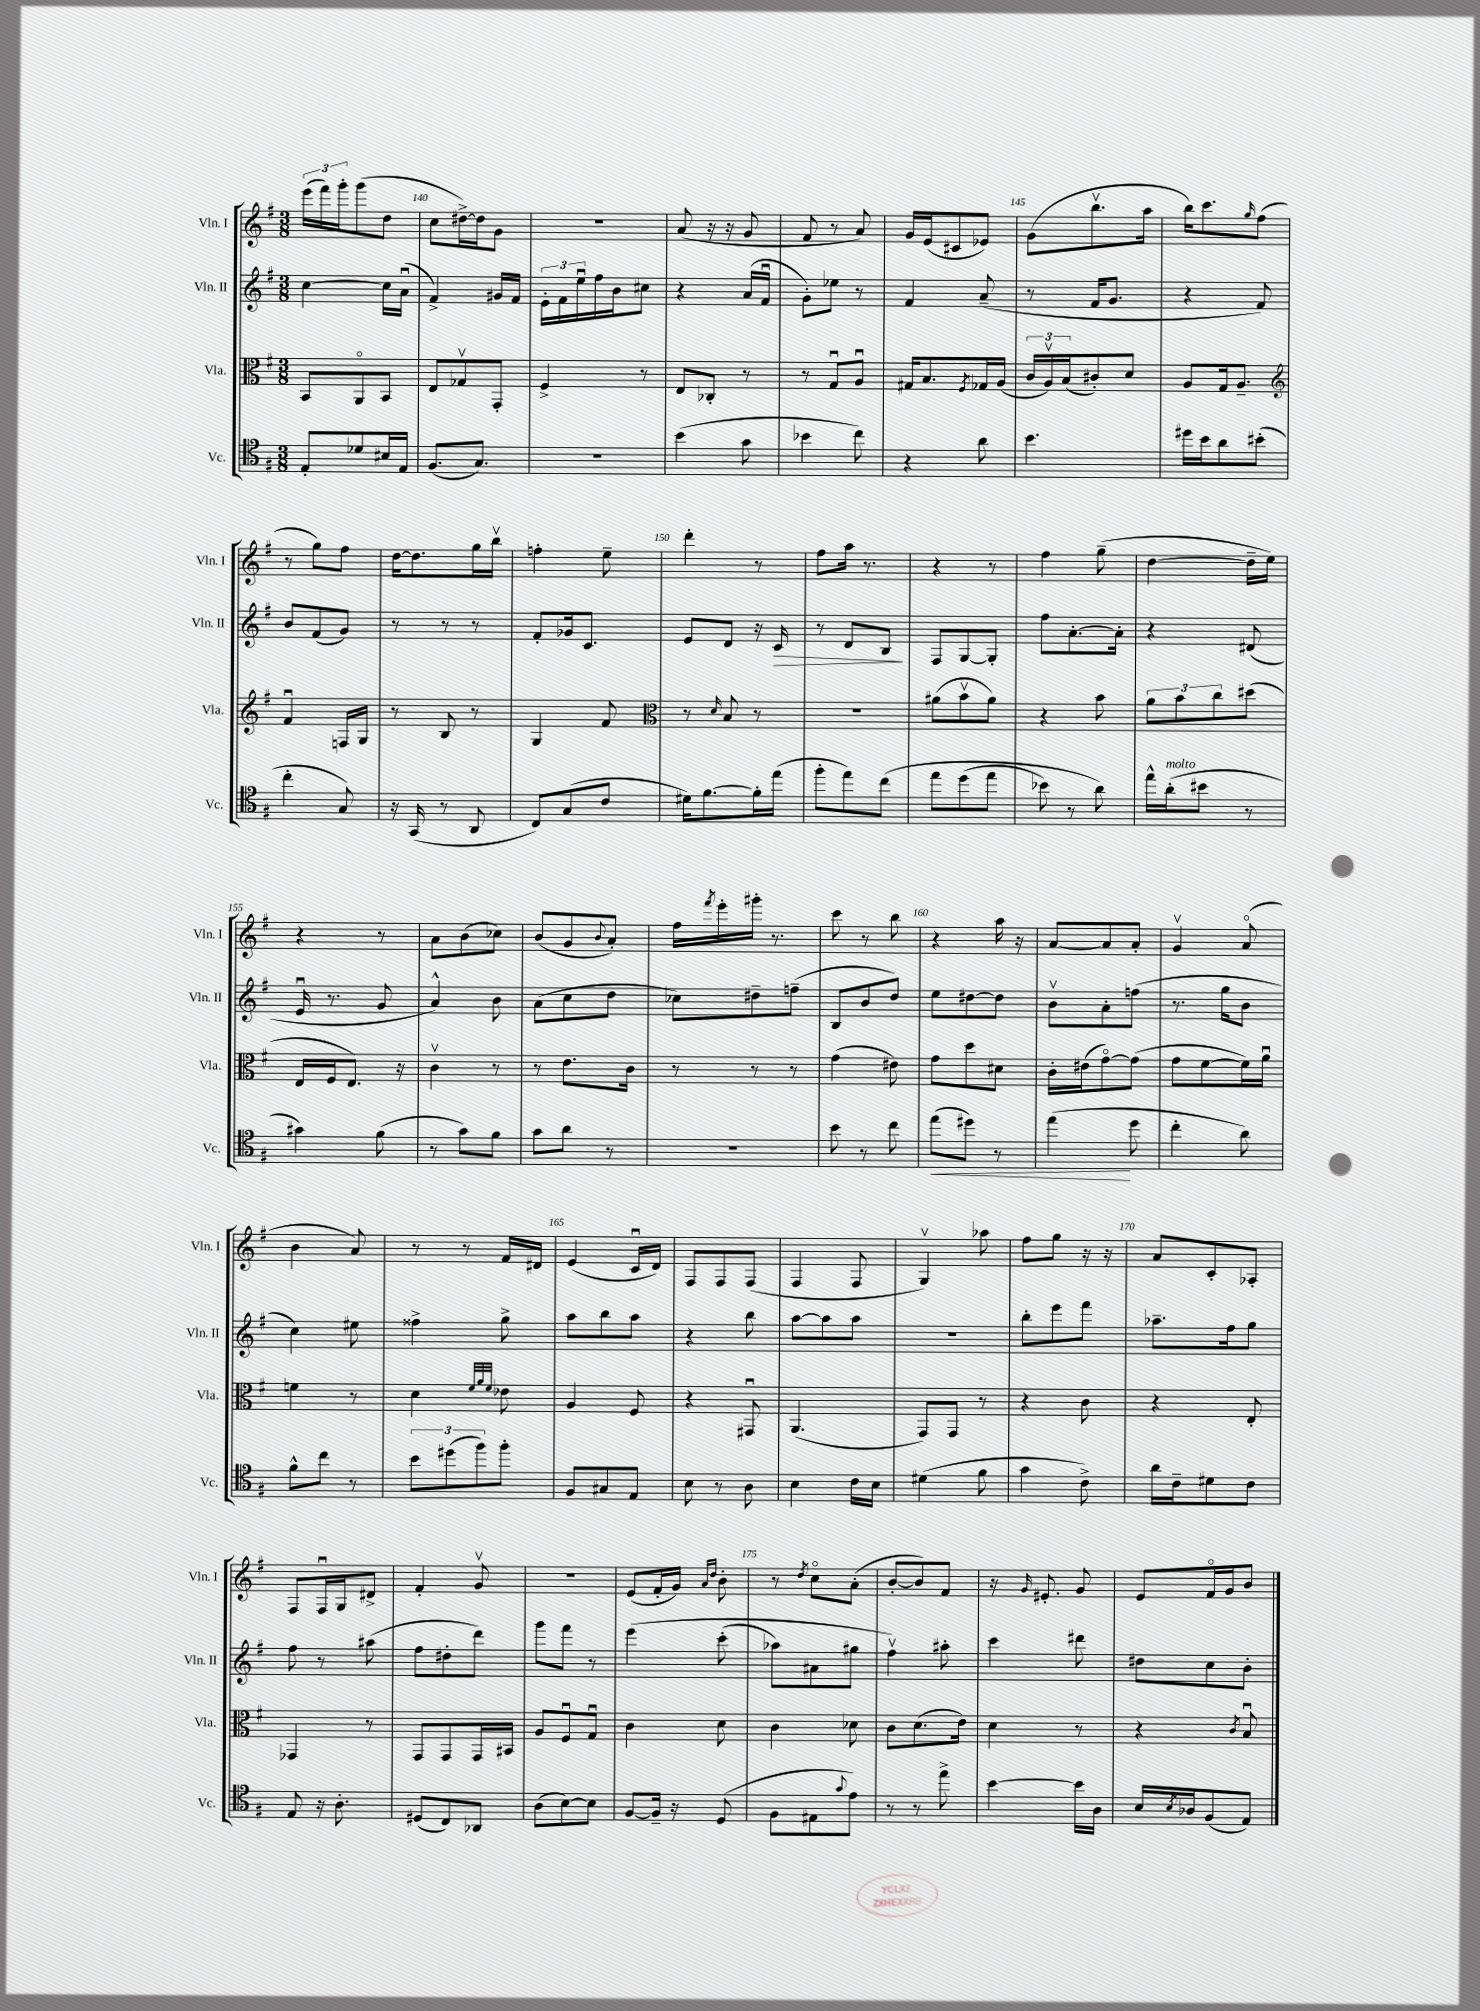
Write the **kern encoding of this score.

**kern	**dynam	**kern	**kern	**dynam	**kern
*part4	*part4	*part3	*part2	*part2	*part1
*staff4	*staff4	*staff3	*staff2	*staff2	*staff1
*I"Vc.	*	*I"Vla.	*I"Vln. II	*	*I"Vln. I
*I'Vc.	*	*I'Vla.	*I'Vln. II	*	*I'Vln. I
*clefC4	*	*clefC3	*clefG2	*	*clefG2
*k[f#]	*	*k[f#]	*k[f#]	*	*k[f#]
*M3/8	*	*M3/8	*M3/8	*	*M3/8
=139	=139	=139	=139	=139	=139
8E'/L	.	8BB/L	[4cc\	.	(24eee\LL
.	.	.	.	.	24fff#\)
.	.	.	.	.	24ggg'\J
8d-X/	.	8AA/	.	.	(8ggg\
16B#X/L	.	8BB/J	16cc\LL]	.	8dd\J
16E/JJ	.	.	(16au\JJ	.	.
=140	=140	=140	=140	=140	=140
(8.F#/L	.	8E/L	4f#^/)	.	8cc\L
.	.	8G-Xv/	.	.	[16dd#X^\L)
8.G/J)	.	.	.	.	16dd#\J]
.	.	8GG'/J	16g#X/LL	.	8g\J
.	.	.	16f#/JJ	.	.
=141	=141	=141	=141	=141	=141
4.r	.	4F#^/	24e'\LL	.	4.r
.	.	.	24f#\	.	.
.	.	.	24eeu\	.	.
.	.	.	16ff#\	.	.
.	.	.	16b\J	.	.
.	.	8r	8cc#X\J	.	.
=142	=142	=142	=142	=142	=142
(4b\	.	8E/L	4r	.	(8a/
.	.	8C-X'/J	.	.	16r
.	.	.	.	.	16r
8g\	.	8r	(16a/LL	.	8g/
.	.	.	16f#u/JJ	.	.
=143	=143	=143	=143	=143	=143
4b-X\	.	8r	8g'\L)	.	8f#/
.	.	8Gu/L	8ee-X\J	.	8r
8cc\)	.	8Au/J	8r	.	8a/)
=144	=144	=144	=144	=144	=144
4r	.	16G#X/KL	4f#/	.	16g/LL
.	.	8.B/	.	.	(16e/J
.	.	.	.	.	8c#X/
.	.	8qF#/	.	.	.
8a\	.	16G-X/L	(8a~/	.	8e-X/J)
.	.	(16A/JJ	.	.	.
=145	=145	=145	=145	=145	=145
4.b\	.	24c/LL	8r	.	(8g\L
.	.	24Av/)	.	.	.
.	.	(24B/J	.	.	.
.	.	8c#X'/)	16f#/KL	.	8.bbv\
.	.	.	8.g/J	.	.
.	.	8d/J	.	.	.
.	.	.	.	.	16aa\Jk
=146	=146	=146	=146	=146	=146
16dd#X\LL	.	8A/L	4r	.	16bb\KL)
16b\J	.	.	.	.	8.ccc\
8a\	.	16G/k	.	.	.
.	.	8.A~/J	.	.	.
.	.	.	.	.	16qqgg/
(8b#X'\J	.	.	8f#/)	.	(8ff#\J
!!LO:LB:g=z
=147	=147	=147	=147	=147	=147
*	*	*clefG2	*	*	*
4cc'\	.	4f#u/	8b/L	.	8r
.	.	.	(8f#/	.	8gg\L)
8G/)	.	16Fn/LL	8g/J)	.	8ff#\J
.	.	16G/JJ	.	.	.
=148	=148	=148	=148	=148	=148
16r	.	8r	8r	.	[16dd\KL
(16GG/	.	.	.	.	8.dd\]
8r	.	8B/	8r	.	.
8AA/	.	8r	8r	.	16gg\L
.	.	.	.	.	16bbv\JJ
=149	=149	=149	=149	=149	=149
8C/L)	.	4G/	8f#'/L	.	4ffn'\
(8G/	.	.	16g-X/k	.	.
.	.	.	8.c/J	.	.
8c/J	.	8f#/	.	.	8ee~\
=150	=150	=150	=150	=150	=150
*	*	*clefC3	*	*	*
16d#X\KL)	.	8r	8e/L	.	4ddd'\
[8.f#\	.	.	.	.	.
.	.	16qqd/	.	.	.
.	.	8B/	8d/J	.	.
16f#'\L]	.	8r	16r	.	8r
!	!	!	!	!LO:HP:b	!
(16ee\JJ	.	.	16c/	>	.
=151	=151	=151	=151	=151	=151
8ff#'\L	.	4.r	8r	.	8ff#\L
8ee\)	.	.	8d/L	.	16aa\Jk
.	.	.	.	.	8.r
(8cc\J	.	.	8B/J	.	.
.	.	.	.	]	.
=152	=152	=152	=152	=152	=152
8ee\L	.	(8a#X\L	8F#/L	.	4r
(8dd\	.	8bv\	[8G/	.	.
8ee\J	.	8a#\J)	8G'/J]	.	8r
=153	=153	=153	=153	=153	=153
8b-X\)	.	4r	8ff#\L	.	4ff#\
8r	.	.	[8.a'\	.	.
8a\)	.	8b\	.	.	(8gg~\
.	.	.	16a'\Jk]	.	.
=154	=154	=154	=154	=154	=154
16ee^^\LL	.	12a\L	4r	.	[4dd\
!LO:TX:a:i:t=molto	!	!	!	!	!
(16a'\J	.	.	.	.	.
.	.	12b\	.	.	.
8b#X\J	.	.	.	.	.
.	.	12cc\	.	.	.
8r	.	(8dd#X\J	(8d#X/	.	16dd~\LL]
.	.	.	.	.	16ee\JJ)
!!LO:LB:g=z
=155	=155	=155	=155	=155	=155
4g#X\)	.	16E/LL	16eu/	.	4r
.	.	16F#/J	8.r	.	.
.	.	8.E/J)	.	.	.
(8f#\	.	.	8g/	.	8r
.	.	16r	.	.	.
=156	=156	=156	=156	=156	=156
8r	.	4cv\	4a^^/)	.	8a\L
8g\L)	.	.	.	.	(8b\
8f#\J	.	8r	8b\	.	8cc-X\J)
=157	=157	=157	=157	=157	=157
8g\L	.	8r	(8a\L	.	(8b/L
8a\J	.	8.e\L	8cc\	.	8g/
.	.	.	.	.	8qqb/
8r	.	.	8dd\J	.	8a'/J)
.	.	16c\Jk	.	.	.
=158	=158	=158	=158	=158	=158
4.r	.	8r	8cc-X\L)	.	16ff#\LL
.	.	.	.	.	8qfff#/
.	.	.	.	.	16eee'\
.	.	8r	8dd#X~\	.	16ggg#X'\JJ
.	.	.	.	.	8.r
.	.	8r	(8ffn~\J	.	.
=159	=159	=159	=159	=159	=159
8b\	.	(4g\	8B/L	.	8ccc\
8r	.	.	8b/	.	8r
8cc\	.	8e#X\)	8dd/J)	.	8bb\
=160	=160	=160	=160	=160	=160
!	!LO:HP:b	!	!	!	!
(8ee\L	<	8g\L	8ee\L	.	4r
8dd#X\J)	.	8dd\	[8dd#X\	.	.
8r	.	8d#X\J	8dd#\J]	.	16aa\
.	.	.	.	.	16r
=161	=161	=161	=161	=161	=161
(4ee\	.	16c'\LL	8bv\L	.	[8a/L
.	.	(16e#X\J	.	.	.
.	.	[8g\)	8a'\	.	8a/]
8dd\	[	(8g\J]	(8ffn\J	.	8a'/J
=162	=162	=162	=162	=162	=162
4cc'\	.	8g\L	8.r	.	4gv/
.	.	[8f#\	.	.	.
.	.	.	16gg\KL	.	.
8a\)	.	16f#\L])	8b\J	.	(8a/
.	.	16au\JJ	.	.	.
!!LO:LB:g=z
=163	=163	=163	=163	=163	=163
8f#^^\L	.	4fn\	4cc\)	.	4b\
8cc\J	.	.	.	.	.
8r	.	8r	8ee#X\	.	8a/)
=164	=164	=164	=164	=164	=164
12b\L	.	4d\	4ff##X^\	.	8r
(12dd#X\	.	.	.	.	.
.	.	.	.	.	8r
12ff#\)	.	.	.	.	.
.	.	32qqf#/LLL	.	.	.
.	.	32qqa/	.	.	.
.	.	32qqf#/JJJ	.	.	.
8ff#'\J	.	8e-X\	8gg^\	.	16f#/LL
.	.	.	.	.	16d#X/JJ
=165	=165	=165	=165	=165	=165
8F#/L	.	4A/	8aa\L	.	(4e/
8G#X/	.	.	8bb\	.	.
8E/J	.	8F#/	8aa\J	.	16cu/LL
.	.	.	.	.	16d/JJ)
=166	=166	=166	=166	=166	=166
8B\	.	4r	4r	.	8F#/L
8r	.	.	.	.	8F#/
8A\	.	8GG#Xu/	8bb\	.	(8F#/J
=167	=167	=167	=167	=167	=167
4B\	.	(4.AA/	[8aa\L	.	4F#/
.	.	.	8aa\]	.	.
16c\LL	.	.	8aa\J	.	8F#/
16B\JJ	.	.	.	.	.
=168	=168	=168	=168	=168	=168
(4d#X\	.	8GG/L)	4.r	.	4Gv/)
.	.	8GG/J	.	.	.
8f#\	.	8r	.	.	8aa-X\
=169	=169	=169	=169	=169	=169
4g\	.	4r	8bb'\L	.	8ff#\L
.	.	.	8eee\	.	8gg\J
8c^\)	.	8c\	8fff#\J	.	16r
.	.	.	.	.	16r
=170	=170	=170	=170	=170	=170
16a\LL	.	4r	8.aa-X~\L	.	8a/L
16c~\J	.	.	.	.	.
8d#X\	.	.	.	.	8c'/
.	.	.	16ff#\k	.	.
8c\J	.	8E'/	8gg\J	.	8A-X'/J
!!LO:LB:g=z
=171	=171	=171	=171	=171	=171
8E/	.	4GG-X/	8ff#\	.	8F#/L
16r	.	.	8r	.	16F#u/L
8.A'\	.	.	.	.	16G/J
.	.	8r	(8aa#X\	.	8d#X^/J
=172	=172	=172	=172	=172	=172
(8D#X/L	.	8GG/L	8ff#\L	.	4f#'/
8C/)	.	8GG/	8dd#X'\	.	.
8AA-X/J	.	16GG/L	8ddd\J)	.	8gv/
.	.	16BB#X/JJ	.	.	.
=173	=173	=173	=173	=173	=173
(8A\L	.	8A/L	8ggg\L	.	4.r
[8B\)	.	8F#u/	8fff#\J	.	.
8B\J]	.	8Gu/J	8r	.	.
=174	=174	=174	=174	=174	=174
[8F#/L	.	4c\	(4eee\	.	(8e/L
16F#~/Jk]	.	.	.	.	16f#'/L
16r	.	.	.	.	16g/JJ)
.	.	.	.	.	16qqa/LL
.	.	.	.	.	16qqdd/JJ
(8D/	.	8d\	(8ccc'\	.	8b'\
=175	=175	=175	=175	=175	=175
8F#\L	.	4c\	8aa-X\L)	.	8r
.	.	.	.	.	8qdd/
8E#X\	.	.	8a#X\	.	8cc\L
8qqg/	.	.	.	.	.
8e\J)	.	8d-X\	8gg#X\J	.	(8a'\J
=176	=176	=176	=176	=176	=176
8r	.	8c\L	4ff#v\)	.	[8b'/L
8r	.	(8.d\	.	.	8b/])
8ee^\	.	.	8aa#X'\	.	8f#/J
.	.	16e\Jk)	.	.	.
=177	=177	=177	=177	=177	=177
[4b\	.	4d\	4ccc\	.	16r
.	.	.	.	.	16qqg/
.	.	.	.	.	8.e#X'/
16b\LL]	.	8r	8ddd#X\	.	8g/
16A\JJ	.	.	.	.	.
=178	=178	=178	=178	=178	=178
16B/LL	.	4r	8dd#X\L	.	8e/L
8qB/	.	.	.	.	.
16A-X/J	.	.	.	.	.
(8F#/	.	.	8cc\	.	16f#/L
.	.	.	.	.	16g/J
.	.	8qc/	.	.	.
8E/J)	.	8Bu/	8b'\J	.	8b/J
==	==	==	==	==	==
*-	*-	*-	*-	*-	*-
